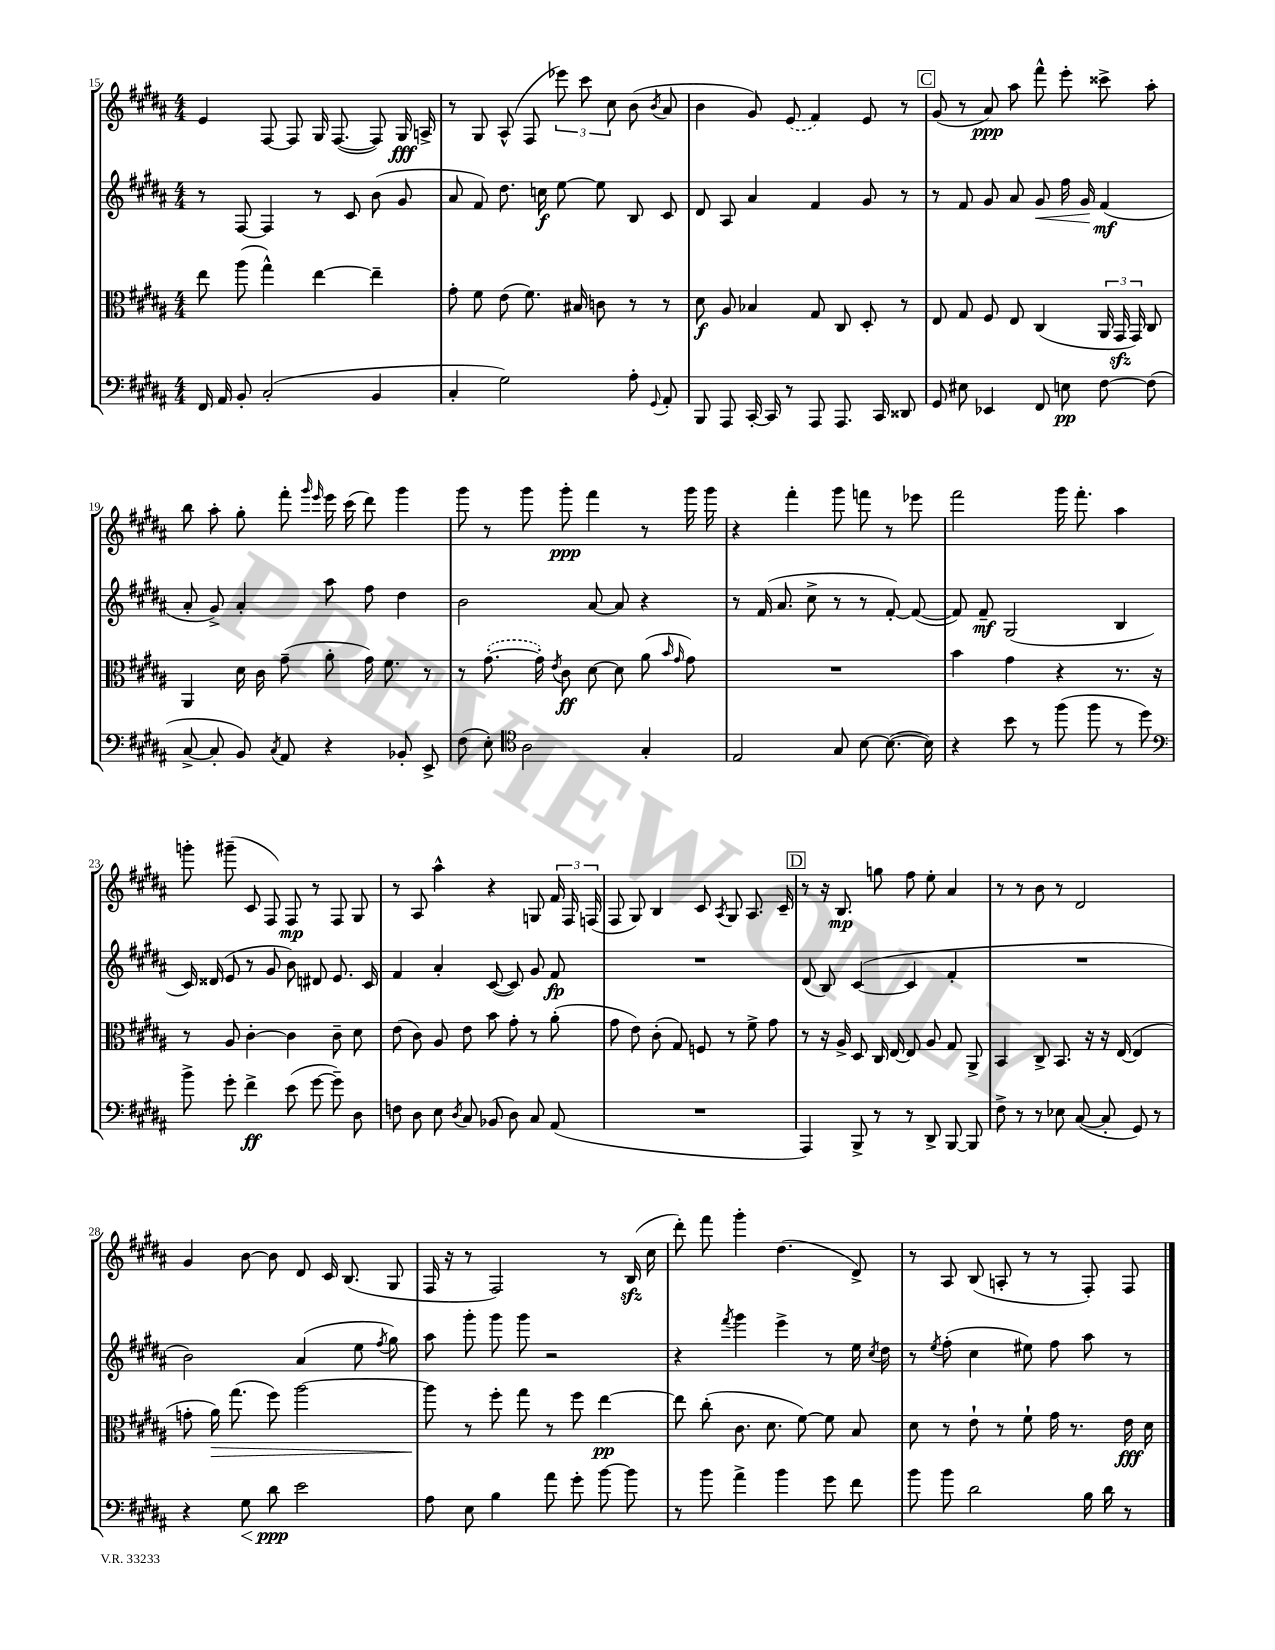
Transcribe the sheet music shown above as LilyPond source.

<<
\new StaffGroup <<
\new Staff = "s0" {
    \clef treble \key b \major \numericTimeSignature \time 4/4
    \autoBeamOff e'4 fis8~ fis8 gis16 fis8.~( fis8) gis16\fff a16-> |
    r8 gis8 ais8-^( fis8 \tuplet 3/2 { ees'''8) cis'''8 cis''8 } b'8( \acciaccatura { b'8 } ais'8 |
    b'4 gis'8) \once \slurDashed e'8( fis'4) e'8 r8 |
    \mark \markup { \box "C" } gis'8( r8 ais'8\ppp) ais''8 fis'''8-^ e'''8-. cisis'''8-> ais''8-. |
    b''8 ais''8-. gis''8-. fis'''8-. \grace { gis'''16 e'''16 } e'''16 cis'''16( dis'''8) gis'''4 |
    gis'''8 r8 gis'''8 gis'''8-.\ppp fis'''4 r8 gis'''16 gis'''16 |
    r4 fis'''4-. gis'''8 f'''8 r8 ees'''8 |
    fis'''2 gis'''16 fis'''8.-. ais''4 |
    g'''8-. gis'''8--( cis'8 fis8) fis8\mp r8 fis8 gis8 |
    r8 ais8 ais''4-^ r4 g8 \tuplet 3/2 { fis'16 fis16 f16( } |
    fis8 gis8) b4 cis'8 \acciaccatura { ais8 } gis8 ais8. cis'16-- |
    \mark \markup { \box "D" } r8 r16 b8.\mp g''8 fis''8 e''8-. ais'4 |
    r8 r8 b'8 r8 dis'2 |
    gis'4 b'8~ b'8 dis'8 cis'16 b8.( gis8 |
    fis16 r16 r8 fis2) r8 b16\sfz( cis''16 |
    dis'''8-.) fis'''8 gis'''4-. dis''4.( dis'8->) |
    r8 ais8 b8( a8-. r8 r8 fis8-.) fis8 \bar "|." |
}
\new Staff = "s1" {
    \clef treble \key b \major \numericTimeSignature \time 4/4
    \autoBeamOff r8 fis8~ fis4 r8 cis'8 b'8( gis'8 |
    ais'8 fis'8) dis''8. c''16\f e''8~ e''8 b8 cis'8 |
    dis'8 ais8 ais'4 fis'4 gis'8 r8 |
    \mark \markup { \box "C" } r8 fis'8 gis'8 ais'8 gis'8\< fis''16 gis'16\! fis'4\mf( |
    ais'8-. gis'8->) ais'4-. ais''8 fis''8 dis''4 |
    b'2 ais'8~ ais'8 r4 |
    r8 fis'16( ais'8. cis''8-> r8 r8 fis'8~-.) fis'8~( |
    fis'8) fis'8--\mf gis2( b4 |
    cis'16) disis'16( e'8 r8 gis'8 b'8) dis'8 e'8. cis'16 |
    fis'4 ais'4-. cis'8~( cis'8) gis'8 fis'8\fp |
    R1 |
    \mark \markup { \box "D" } dis'8( b8) cis'4~( cis'4 fis'4-. |
    R1 |
    b'2) ais'4( e''8 \acciaccatura { fis''8 } gis''8) |
    ais''8 gis'''8-. gis'''8 gis'''8 r2 |
    r4 \acciaccatura { fis'''8 } gis'''4 e'''4-> r8 e''16 \acciaccatura { cis''8 } dis''16 |
    r8 \acciaccatura { e''8 } fis''8-.( cis''4 eis''8) fis''8 ais''8 r8 \bar "|." |
}
\new Staff = "s2" {
    \clef alto \key b \major \numericTimeSignature \time 4/4
    \autoBeamOff e''8 ais''8( gis''4-^) e''4~ e''4-- |
    gis'8-. fis'8 e'8( fis'8.) bis16 c'8 r8 r8 |
    dis'8\f ais8 bes4 gis8 cis8 dis8-. r8 |
    \mark \markup { \box "C" } e8 gis8 fis8 e8 cis4( \tuplet 3/2 { ais,16 gis,16\sfz gis,16) } cis8 |
    ais,4 dis'16 cis'16 gis'8--( ais'8-. gis'16) fis'8. r8 |
    r8 \once \slurDashed gis'8.~-.( gis'16-.) \acciaccatura { e'8 } cis'8\ff dis'8~ dis'8 ais'8( \grace { b'16 gis'16 } gis'8) |
    R1 |
    b'4 gis'4 r4 r8. r16 |
    r8 ais8 cis'4~-. cis'4 cis'8-- dis'8 |
    e'8( cis'8) ais8 e'8 b'8 gis'8-. r8 ais'8-.( |
    gis'8 e'8) cis'8-.( gis8) f8 r8 fis'8-> gis'8 |
    \mark \markup { \box "D" } r8 r16 ais16-> dis8 cis16 e16~ e8 ais8 gis8 ais,8-> |
    b,4 cis8-> b,8. r16 r16 e16~( e4 |
    g'8-. ais'16\>) gis''8.( fis''8) ais''2~ |
    ais''8\! r8 fis''8-. gis''8 r8 fis''8 e''4~\pp |
    e''8 cis''8-.( cis'8. dis'8. fis'8~) fis'8 b8 |
    dis'8 r8 e'8-! r8 fis'8-! gis'16 r8. e'16\fff dis'16 \bar "|." |
}
\new Staff = "s3" {
    \clef bass \key b \major \numericTimeSignature \time 4/4
    \autoBeamOff fis,16 ais,16 b,8-. cis2-.( b,4 |
    cis4-. gis2) ais8-. \appoggiatura { gis,8 } ais,8-. |
    b,,8 ais,,8 cis,16~-. cis,16 r8 ais,,8 ais,,8. cis,16 disis,8 |
    \mark \markup { \box "C" } gis,8 eis8 ees,4 fis,8 e8\pp fis8~ fis8( |
    cis8~-> cis8-. b,8) \acciaccatura { cis8 } ais,8 r4 bes,8-. e,8-> |
    fis8( e8-.) \clef tenor ais2 gis4-. |
    e2 gis8 b8~ b8.~( b16) |
    r4 b'8 r8 fis''8( fis''8 r8 dis''8) |
    \clef bass b'8-> gis'8-. fis'4->\ff e'8( gis'8~ gis'8--) dis8 |
    f8 dis8 e8 \acciaccatura { dis8 } cis8 bes,8( dis8) cis8 ais,8( |
    R1 |
    \mark \markup { \box "D" } ais,,4) b,,8-> r8 r8 dis,8-> b,,8~ b,,8 |
    fis8-> r8 r8 ees8 cis8~( cis8-. gis,8) r8 |
    r4 gis8\< dis'8\ppp\! e'2 |
    ais8 e8 b4 ais'8 gis'8-. b'8~ b'8 |
    r8 b'8 ais'4-> b'4 gis'8 fis'8 |
    b'8 b'8 dis'2 b16 dis'16 r8 \bar "|." |
}
>>
>>
\layout { \context { \Score currentBarNumber = #15 } }
